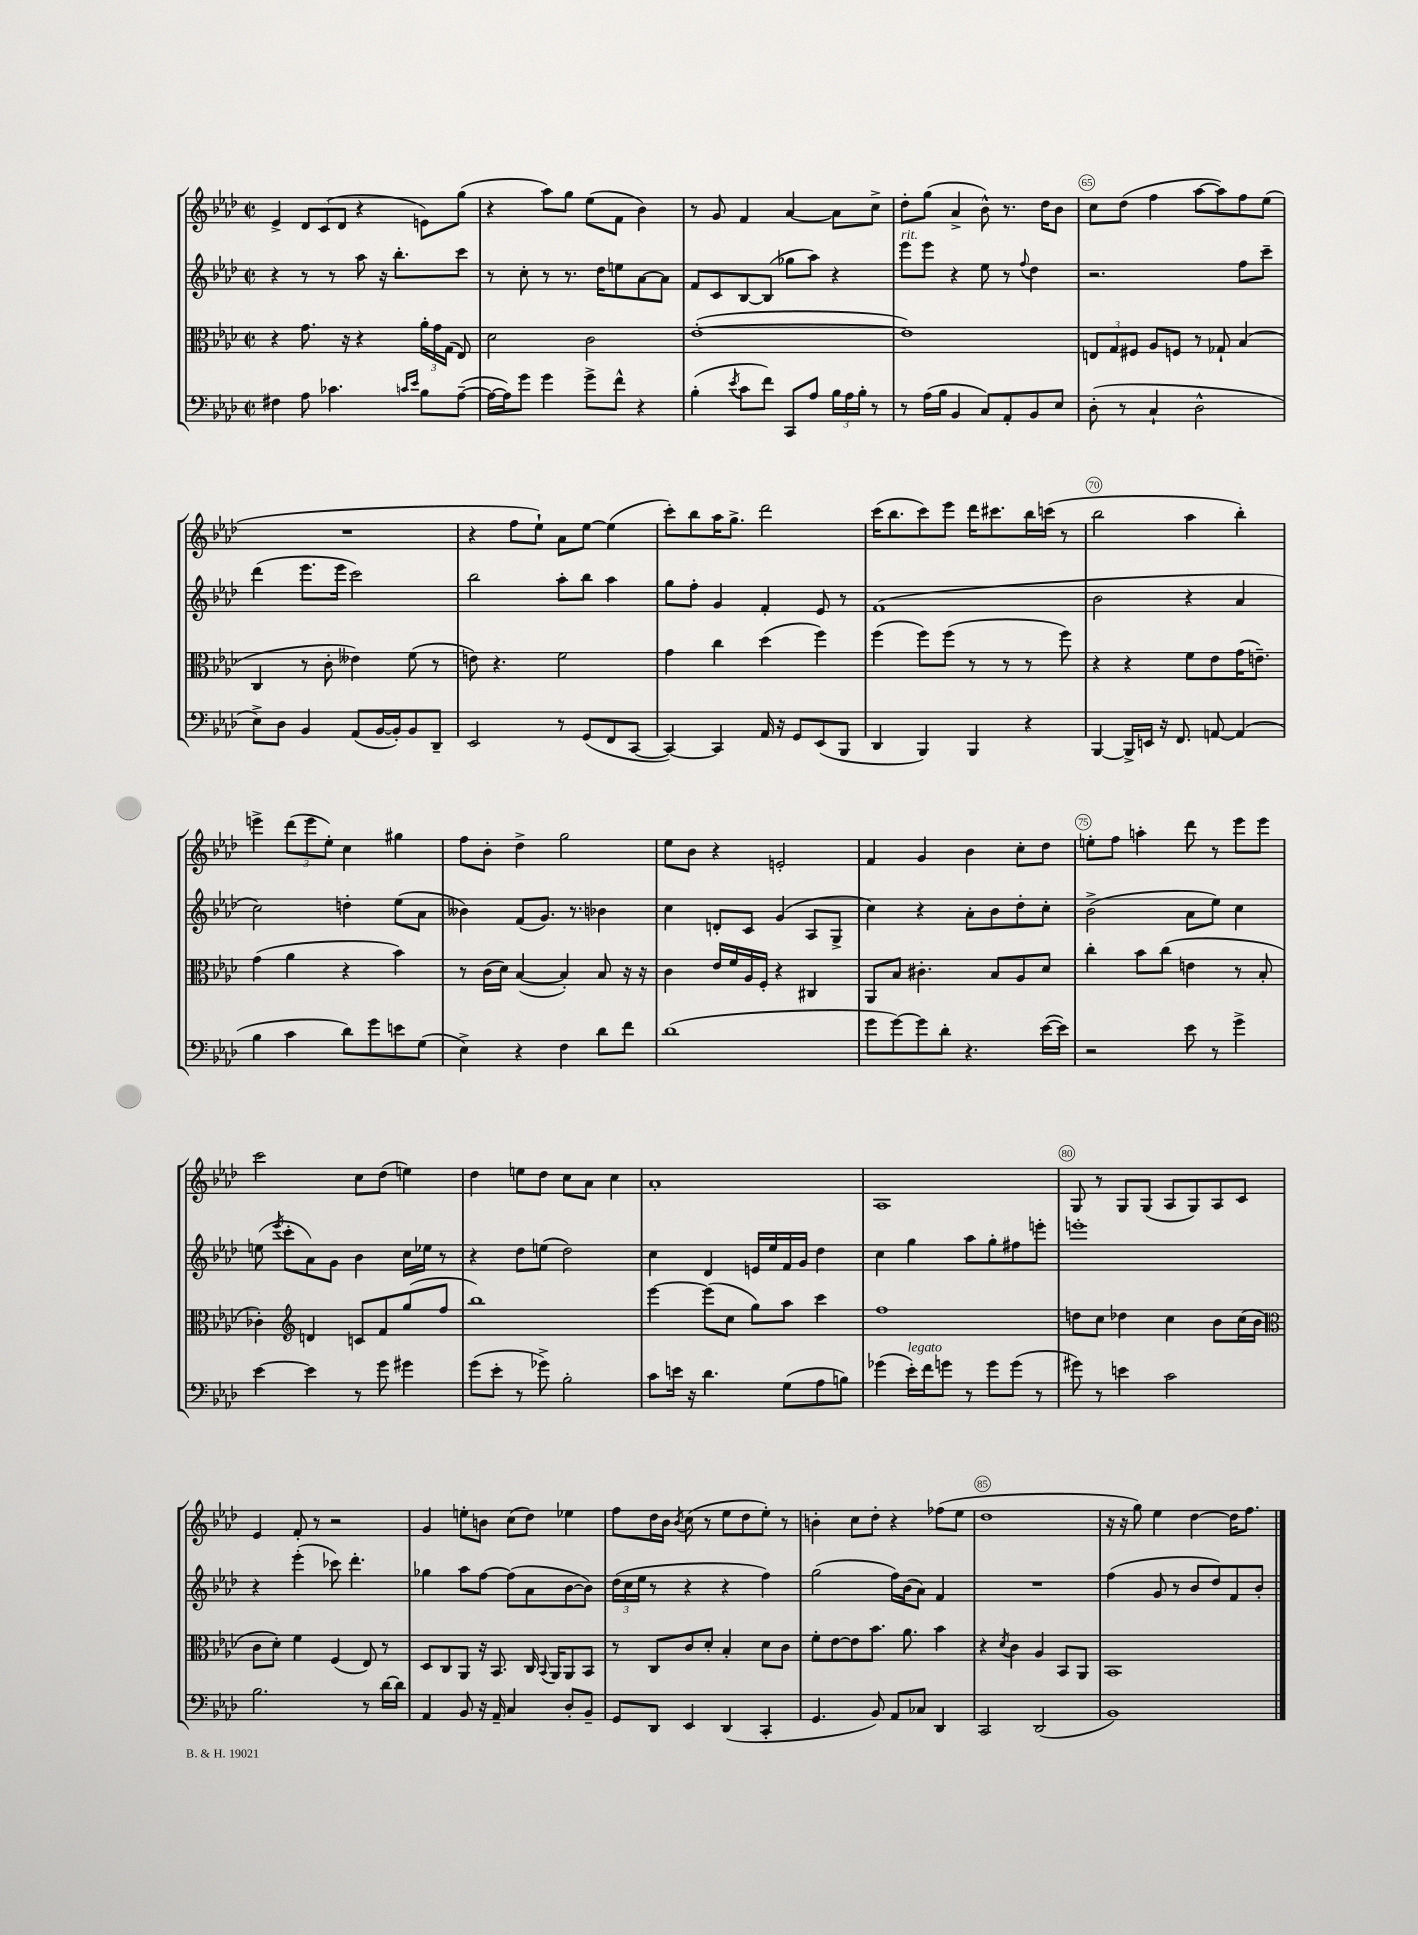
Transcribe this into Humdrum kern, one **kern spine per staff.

**kern	**kern	**kern	**kern
*part4	*part3	*part2	*part1
*staff4	*staff3	*staff2	*staff1
*clefF4	*clefC3	*clefG2	*clefG2
*k[b-e-a-d-]	*k[b-e-a-d-]	*k[b-e-a-d-]	*k[b-e-a-d-]
*M2/2	*M2/2	*M2/2	*M2/2
*met(c|)	*met(c|)	*met(c|)	*met(c|)
=61	=61	=61	=61
4F#X\	4r	4r	4e-^/
8A-\	8.g\	8r	12d-/L
.	.	.	(12c/
4.c-X\	.	8r	.
.	.	.	12d-/J
.	16r	.	.
.	4r	8aa-\	4r
.	.	16r	.
.	.	8.bb-'\L	.
16qqcn/LL	.	.	.
16qqe-/JJ	.	.	.
8B-\L	24a-'\LL	.	8en\L)
.	24g\	.	.
.	(24G\JJ	.	.
([8A-~\J	8E-/)	8ccc\J	(8gg\J
=62	=62	=62	=62
16A-\LL_	2d-\	8r	4r
16A-\J])	.	.	.
8g\J	.	8cc'\	.
4g\	.	8r	8aa-\L)
.	.	8.r	8gg\J
8g^\L	2c\	.	(8ee-\L
.	.	16dd-\KL	.
8f^^\J	.	8een\	8f\J
4r	.	[8a-\	4b-\)
.	.	8a-\J]	.
=63	=63	=63	=63
(4B-'\	([1e-'	8f/L	8r
.	.	8c/	8g/
8qe-/	.	.	.
8c\L	.	[8B-/	4f/
8f\J)	.	(8B-/J]	.
8CC/L	.	8gg-X\L	[4a-/
8A-/J	.	8aa-\J)	.
24B-\LL	.	4r	8a-\L]
24A-\	.	.	.
24B-'\JJ	.	.	.
8r	.	.	8cc^\J
=64	=64	=64	=64
!	!	!LO:TX:a:i:t=rit.	!
8r	1e-])	8eee-\L	8dd-'\L
(16A-\LL	.	8eee-\J	(8gg\J
16B-\JJ	.	.	.
4BB-/	.	4r	4a-^/
8C/L)	.	8ee-\	8b-^^\)
8AA-'/	.	8r	8.r
.	.	8qqff/	.
8BB-/	.	4dd-\	.
.	.	.	16dd-\KL
8E-/J	.	.	8b-\J
=65	=65	=65	=65
(8D-'\	12En/L	2.r	8cc\L
.	12G/	.	.
8r	.	.	(8dd-\J
.	12F#X/J	.	.
4C`/	8A-/L	.	4ff\
.	8Fn/J	.	.
2D-^^\	8r	.	[8aa-\L
.	8G-X`/	.	8aa-\])
.	(4B-/	8ff\L	8ff\
.	.	8ccc~\J	(8ee-\J
!!LO:LB:g=z
=66	=66	=66	=66
8E-^\L)	4C/	(4ddd-\	1r
8D-\J	.	.	.
4BB-/	8r	8.eee-\L	.
.	8c'\	.	.
.	.	16eee-\Jk	.
(8AA-/L	4e--X\)	2ccc\)	.
[16BB-/L	.	.	.
16BB-'/J])	.	.	.
8BB-/	(8f\	.	.
8DD-~/J	8r	.	.
=67	=67	=67	=67
2EE-/	8en\)	2bb-\	4r
.	4.r	.	.
.	.	.	8ff\L
.	.	.	8ee-`\J)
8r	2f\	8aa-'\L	8a-\L
(8GG/L	.	8bb-\J	[8ee-\J
8FF/	.	4aa-\	(4ee-\]
[8CC/J	.	.	.
=68	=68	=68	=68
4CC/_)	4g\	8gg\L	8ccc'\L)
.	.	8ff'\J	8bb-\
4CC/]	4cc\	4g/	16aa-\K
.	.	.	8.gg^\J
16AA-/	(4dd-\	4f'/	2ddd-\
16r	.	.	.
8GG/L	.	.	.
(8EE-/	4ff\)	8e-/	.
8BBB-/J	.	8r	.
=69	=69	=69	=69
4DD-/	(4ff\	(1f	(16ccc\KL
.	.	.	8.bb-\
4BBB-/)	8ff\L)	.	8ccc\)
.	(8ff\J	.	8eee-\J
4BBB-/	8r	.	16ddd-\KL
.	.	.	8.ccc#X\
.	8r	.	.
4r	8r	.	16bb-\L
.	.	.	(16cccn\JJ
.	8ff\)	.	8r
=70	=70	=70	=70
[4BBB-/	4r	2b-\	2bb-\
16BBB-^/LL]	4r	.	.
16EEn/JJ	.	.	.
16r	.	.	.
8.FF/	.	.	.
.	8f\L	4r	4aa-\
[8AAn/	8e-\	.	.
(4AA/]	(16g\K	4a-/	4bb-'\)
.	8.en~\J)	.	.
!!LO:LB:g=z
=71	=71	=71	=71
4B-\	(4g\	2cc\)	4eeen^\
4c\	4a-\	.	(12ddd-\L
.	.	.	12eee\
.	.	.	12ee-'\J)
8d-\L)	4r	4ddn'\	4cc\
8g\	.	.	.
8en\	4b-\)	(8ee-\L	4gg#X\
(8G\J	.	8a-\J	.
=72	=72	=72	=72
4E-^\)	8r	4b--X\)	8ff\L
.	(16c\LL	.	8b-'\J
.	16d-\JJ)	.	.
4r	([4B-/	(8f/L	4dd-^\
.	.	8.g/J)	.
4F\	4B-'/])	.	2gg\
.	.	8.r	.
8d-\L	8B-/	4b-X\	.
8f\J	16r	.	.
.	16r	.	.
=73	=73	=73	=73
(1d-	4c\	4cc\	8ee-\L
.	.	.	8b-\J
.	16e-/LL	8dn'/L	4r
.	16f/	.	.
.	16A-/	8c/J	.
.	16F'/JJ	.	.
.	4r	(4g/	2en'/
.	4C#X/	8A-/L	.
.	.	8G^/J	.
=74	=74	=74	=74
8g\L	8AA-/L	4cc\)	4f/
[8g\)	8B-/J	.	.
8g\]	4.c#X'\	4r	4g/
8d-'\J	.	.	.
4.r	.	8a-'\L	4b-\
.	8B-/L	8b-\	.
.	8A-/	8dd-'\	8cc'\L
([16e-\LL	8d-/J	8cc'\J	8dd-\J
16e-\JJ])	.	.	.
=75	=75	=75	=75
2r	4cc'\	(2b-^\	8een'\L
.	.	.	8ff\J
.	8b-\L	.	4aan'\
.	(8cc\J	.	.
8e-\	4en\	8a-\L	8ddd-\
8r	.	8ee-\J)	8r
4g^\	8r	4cc\	8eee-\L
.	8B-'/	.	8eee-\J
!!LO:LB:g=z
=76	=76	=76	=76
[4e-\	4c-X'\)	(8een\	2ccc\
.	.	8qeee-/	.
.	.	8ccc'\L	.
*	*clefG2	*	*
4e-\]	4dn/	8a-\)	.
.	.	8g\J	.
8r	8cn/L	4b-\	8cc\L
8g\	8f/	.	(8dd-\J
4g#X\	(8gg/	16cc\LL	4een\)
.	.	16ee-X\JJ	.
.	8ff/J	8r	.
=77	=77	=77	=77
(8g\L	1bb-)	4r	4dd-\
8e-'\J	.	.	.
8r	.	8dd-\L	8een\L
8g-X^\)	.	(8een\J	8dd-\J
2B-'\	.	2dd-\)	8cc\L
.	.	.	8a-\J
.	.	.	4cc\
=78	=78	=78	=78
8c\L	[4eee-\	4cc\	1a-'
16en\Jk	.	.	.
16r	.	.	.
4.d-\	(8eee-\L]	4d-/	.
.	8cc\J	.	.
.	8gg\L)	16en/LL	.
.	.	16ee-/	.
(8G\L	8aa-\J	16f/	.
.	.	16g/JJ	.
8A-\	4ccc\	4dd-\	.
8Bn\J)	.	.	.
=79	=79	=79	=79
(4g-X\	1ff	4cc\	1A-
!LO:TX:a:i:t=legato	!	!	!
16e-'\LL)	.	4gg\	.
16f\J	.	.	.
8gn\J	.	.	.
8r	.	8aa-\L	.
8g\L	.	8gg'\	.
(8g\J	.	8ff#X\	.
8r	.	8eeen'\J	.
=80	=80	=80	=80
8g#X\)	8ddn\L	1eeen'	8G/
8r	8cc\J	.	8r
4en\	4dd-X\	.	8G/L
.	.	.	(8G/J
2c\	4cc\	.	8A-/L
.	.	.	8G/)
.	8b-\L	.	8A-/
.	(16cc\L	.	8c/J
.	16b-\JJ	.	.
!!LO:LB:g=z
=81	=81	=81	=81
*	*clefC3	*	*
2.B-\	8c\L	4r	4e-/
.	8d-'\J)	.	.
.	4f\	(4eee-'\	8f'/
.	.	.	8r
.	(4F/	8ccc-X\)	2r
.	.	4.ddd-'\	.
8r	8E-/)	.	.
[16d-\LL	8r	.	.
16d-\JJ]	.	.	.
=82	=82	=82	=82
4AA-/	8D-/L	4gg-X\	4g/
.	8C/	.	.
8BB-/	8AA-/J	8aa-\L	8een'\L
16r	16r	[8ff\J	8bn\J
16AA-~/	8.BB-/	.	.
4C/	.	(8ff\L]	(8cc\L
.	16C/	8a-\	8dd-\J)
.	8qqBB-/	.	.
.	16AA-/KL	.	.
8D-'/L	8AA-/	[8b-\	4ee-X\
8BB-~/J	8BB-/J	8b-\J])	.
=83	=83	=83	=83
8GG/L	8r	(24dd-\LL	8ff\L
.	.	24cc\	.
.	.	24ee-\JJ	.
8DD-/J	8C/L	8r	16dd-\L
.	.	.	16b-\JJ
.	.	.	8qb-/
4EE-/	8c/	4r	(8cc\
.	8d-'/J	.	8r
(4DD-/	4B-'/	4r	8ee-\L
.	.	.	8dd-\
4CC'/	8d-\L	4ff\)	8ee-'\J)
.	8c\J	.	8r
=84	=84	=84	=84
4.GG/	8f'\L	(2gg\	4bn'\
.	[8e-\	.	.
.	8e-\]	.	8cc\L
8BB-/)	8.b-\J	.	8dd-'\J
8AA-/L	.	16ff\LL)	4r
.	8.a-\	(16b-\J	.
8C-X/J	.	8a-\J)	.
4DD-/	4b-\	4f/	(8ff-X\L
.	.	.	8ee-\J
=85	=85	=85	=85
2CC/	4r	1r	1dd-
.	8qd-/	.	.
.	4c\	.	.
(2DD-/	4A-/	.	.
.	8BB-/L	.	.
.	8AA-/J	.	.
=86	=86	=86	=86
1BB-)	1BB-	(4ff\	16r
.	.	.	16r
.	.	.	8gg\)
.	.	8g/	4ee-\
.	.	8r	.
.	.	8b-/L	[4dd-\
.	.	8dd-/)	.
.	.	8f/	16dd-\KL]
.	.	.	8.ff\J
.	.	8b-'/J	.
==	==	==	==
*-	*-	*-	*-
